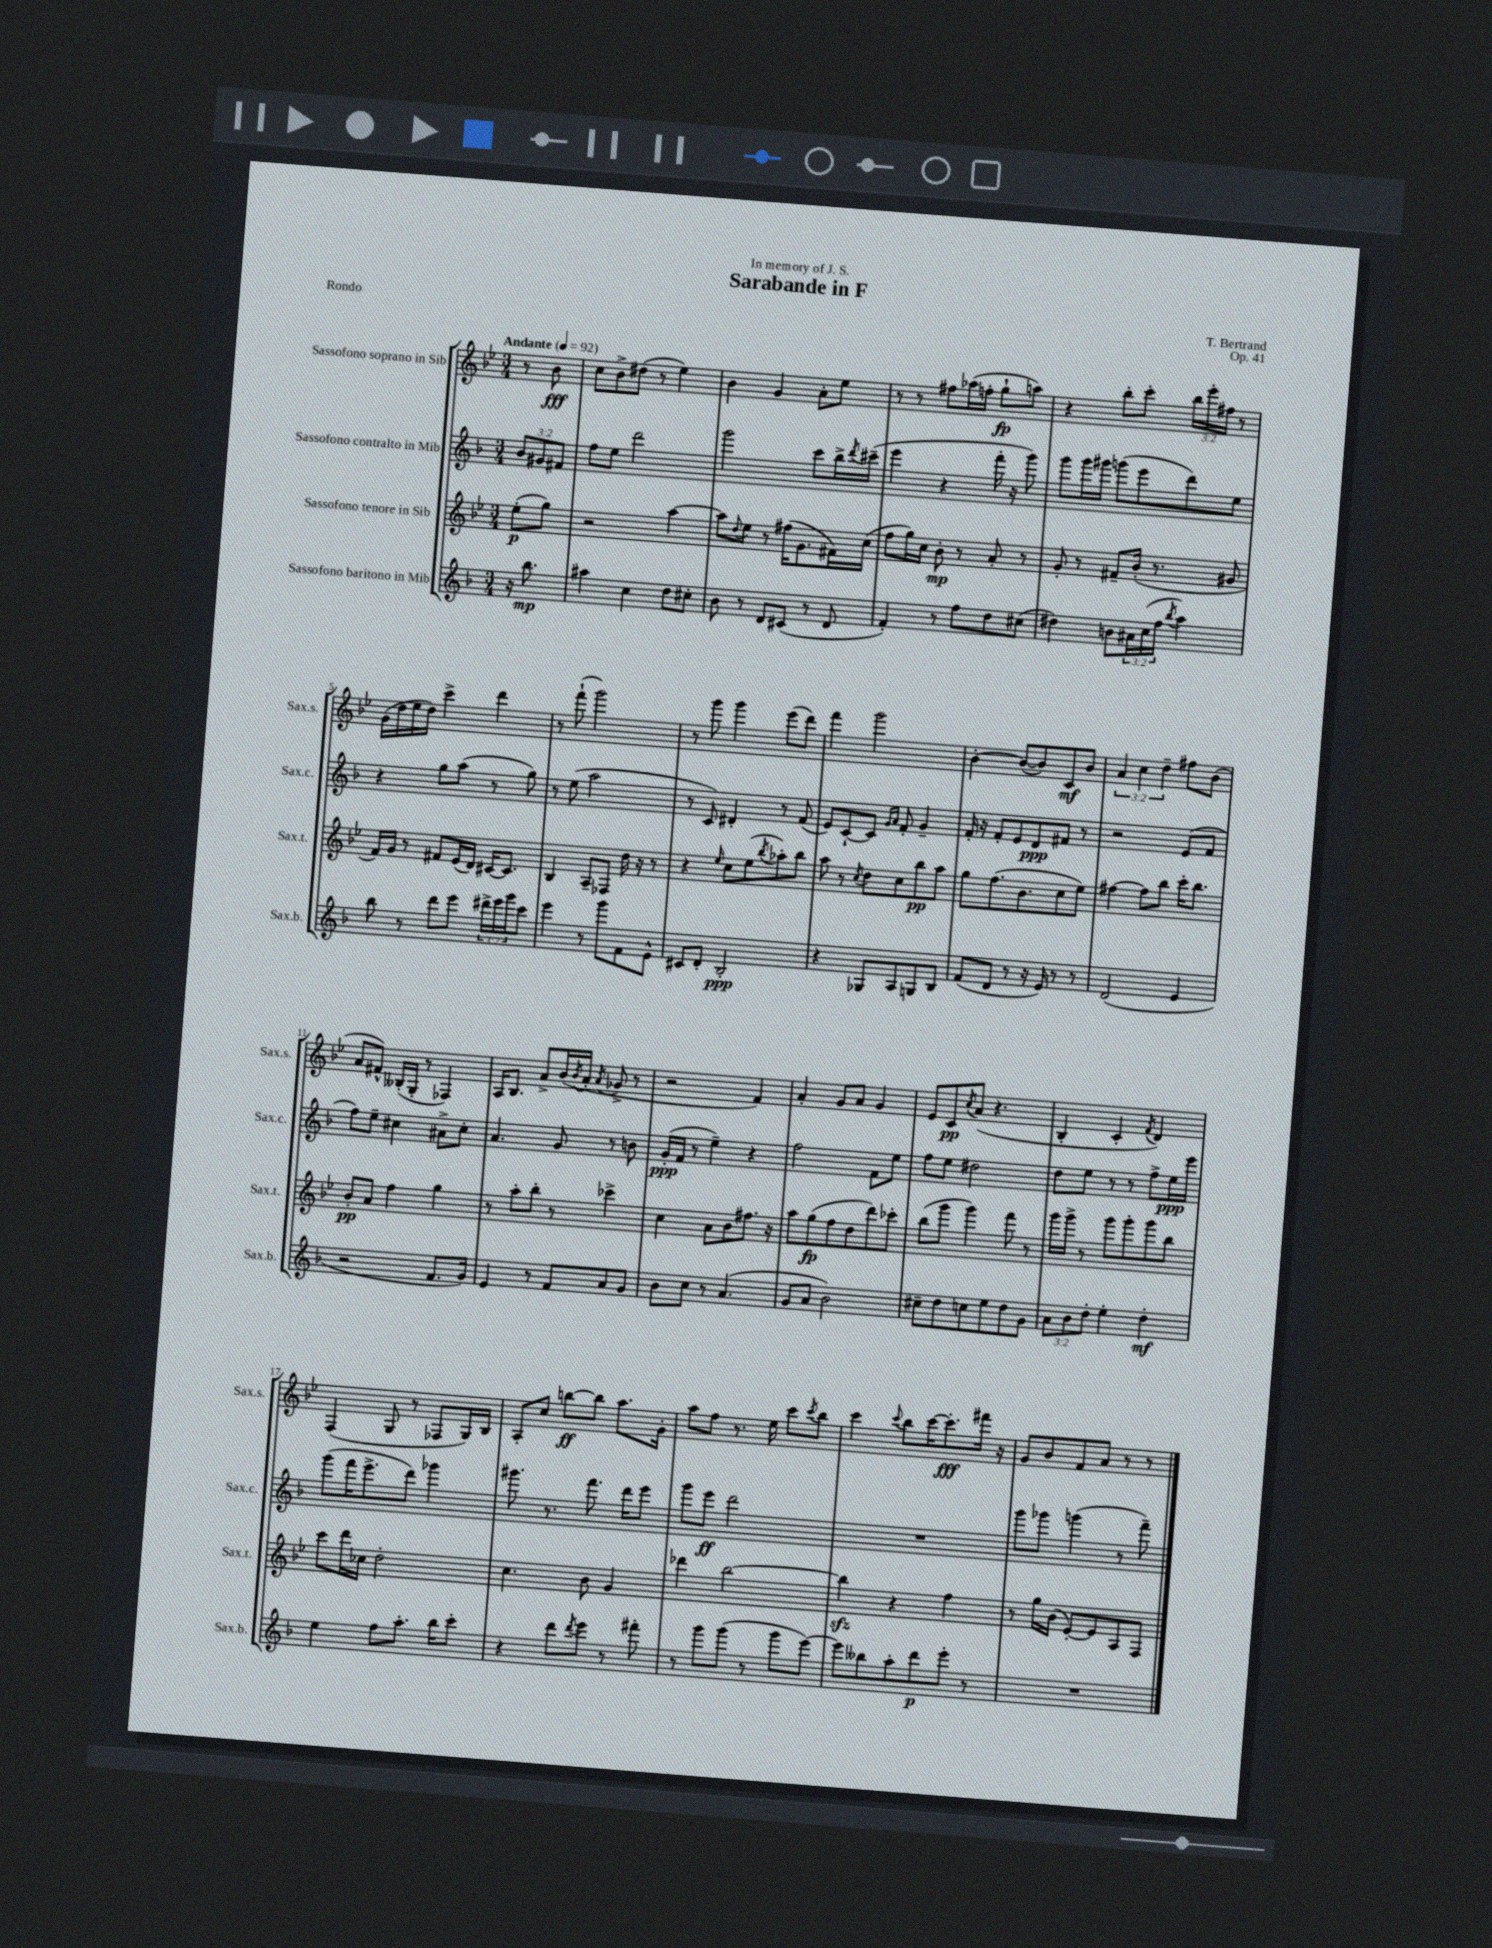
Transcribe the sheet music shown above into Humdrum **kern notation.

**kern	**kern	**kern	**kern
*staff4	*staff3	*staff2	*staff1
*clefG2	*clefG2	*clefG2	*clefG2
*k[b-]	*k[b-e-]	*k[b-]	*k[b-e-]
*M3/4	*M3/4	*M3/4	*M3/4
*MM92	*MM92	*MM92	*MM92
16r	(8ee-'	12b-	8r
8.bb-	.	.	.
.	.	12g#	.
.	8gg)	.	8b-
.	.	12f#	.
=	=	=	=
4aa#	2r	8ff	8cc
.	.	8ee	8b-^
4cc	.	2ddd	(8dd#
.	.	.	8r
8dd	[4aa	.	4ee-)
8cc#'	.	.	.
=	=	=	=
8b-	8aa]	2ggg	4b-
.	8qqdd	.	.
8r	8ee-	.	.
8d	8r	.	4g
(8c#	(16ff#	.	.
.	8.g	.	.
8r	.	8ccc	8a'
8d	16f#)	16bb-^	8ee-
.	.	8qddd	.
.	(16cc	(16ccc#~	.
=	=	=	=
4f')	8ff	4eee	8r
.	16gg)	.	8r
.	16cc	.	.
8r	8b-'	4r	8ff#
8ff	8r	.	(16aa-
.	.	.	16ff'
8dd	8a'	16fff'	8gg`
.	.	16r	.
(8cc#	8r	8ggg)	8aa)
=	=	=	=
4dd#)	8g'	8ggg	4r
.	8r	16ggg	.
.	.	16ggg#	.
8b	8f#~	(8ggg	8bb-'
24a#	(16b-'	8eee	8ccc'
(24cc	.	.	.
.	8.r	.	.
24ff	.	.	.
8qbb-	.	.	.
4aa)	.	8ddd)	24bb-
.	.	.	24eee-'
.	.	.	24ff#
.	8g#	8ee	8r
=	=	=	=
8bb-	16f)	4r	(16g
.	16g	.	16dd
8r	8r	.	16ee-
.	.	.	16dd)
8ddd	8f#	8gg	4ccc^
8eee	(16e-	(8aa	.
.	16d)	.	.
24ddd#^	[16c#	8r	4ddd
24eee	.	.	.
.	8.c#]	.	.
24ggg	.	.	.
8ccc	.	8gg)	.
=	=	=	=
4eee	4B-	8r	8r
.	.	(8ee	(8fff`
8r	8A~	2aa	2ggg)
8ggg	8F-	.	.
8f	16dd	.	.
.	16r	.	.
8e^^	8r	.	.
=	=	=	=
8c#	4r	8r	8r
8d'	.	8c)	8ggg
.	16qqee-	.	.
2B-'	8cc	4d#'	4ggg
.	(8ee-	.	.
.	8qbb-	.	.
.	8aa-')	8r	(8eee-
.	8bb-	(8f	8ddd)
=	=	=	=
4r	8aa	8e)	4fff
.	8r	[8c`	.
.	8qcc	.	.
8G-	8dd	8c]	2ggg
.	.	16qqg	.
.	.	16qqa	.
8A	8cc	8f'	.
8G	8bb-	4g~	.
8B-	8aa	.	.
=	=	=	=
(8f	8gg	16f'	[4b-'
.	.	16r	.
8d	(8.ff	8f'	.
8r	.	8e	(8b-_
.	8.b-	.	.
16r	.	8d	8b-])
16e)	.	.	.
8r	8cc	8f#	8c
8r	8ee-)	8r	8b-
=	=	=	=
(2d	[4ff#	2r	6a
.	.	.	6cc
.	8ff#]	.	.
.	.	.	6dd~
.	8bb-	.	.
4e	16ccc'	(8e	8ff#
.	8.bb-	.	.
.	.	8f	(8b-
=	=	=	=
2r	8b-'	8ff)	8a
.	8a	8ee~	8f#^^)
.	4ff	4cc#	(16B--'
.	.	.	16G'
.	.	.	8r
8.f	4gg	8a#^	4F-)
.	.	8cc#'	.
16g)	.	.	.
=	=	=	=
4e	8r	4.a	16A
.	.	.	8.B-
.	8aa'	.	.
8r	8bb-'	.	8a^
8f	8r	8g	(16b-
.	.	.	8qb-
.	.	.	16a'
.	.	.	8qa
8a	4ccc-^	8r	8g-^
8g	.	8b	8r
=	=	=	=
8b-	4cc	(16g'	2r
.	.	16f	.
8cc	.	8r	.
8r	8a	4ee~)	.
(4.a	8b-	.	.
.	8.ff#	4r	4f)
.	16r	.	.
=	=	=	=
8g	8aa	2ff	4a'
8a	(8gg	.	.
2b-)	8ff	.	8g
.	8dd	.	8a
.	8ddd)	8f	4g
.	8ccc-'	8ee	.
=	=	=	=
8cc#~	(8bb-	8ff	8e-
8dd	8ggg	8ee	8c
.	.	.	8qcc
8cc	4ggg)	2dd#	(8a
8ee	.	.	4.r
8dd	8fff	.	.
8g	8r	.	.
=	=	=	=
12a	16ggg	8dd	4B-'
.	16ggg^	.	.
12b-	.	.	.
.	8r	8ee	.
12dd'	.	.	.
4ee'	8ggg	8r	4c'
.	8ggg'	8r	.
.	.	.	8qf
4dd'	8ggg	8ff^	4d)
.	8bb-	16ee	.
.	.	16eee	.
=	=	=	=
4ee	8ccc	(8ggg	(4F
.	16ddd	16fff	.
.	16cc-	8.eee^	.
8ff	2dd'	.	8G
8.aa'	.	8ddd)	8r
.	.	4ggg-	8F-
16bb-	.	.	.
8ccc'	.	.	16G)
.	.	.	16B-
=	=	=	=
4r	4.cc	8.ggg#	8A'
.	.	.	8cc
.	.	8.r	.
8ddd	.	.	[8bb
8qddd	.	.	.
8eee	8b-	8.fff	8bb]
8r	4g	.	8.aa
.	.	16ddd	.
8fff#'	.	8eee	.
.	.	.	16g'
=	=	=	=
8r	4ddd-	8ggg	8aa
8ggg	.	8eee	8ff
(8ggg	[2bb-	2ddd	8.r
8r	.	.	.
.	.	.	16ee-
8ggg	.	.	8ccc
.	.	.	8qccc
[8eee)	.	.	8bb-
=	=	=	=
8eee]	4bb-]	2.r	4ccc
8bb--	.	.	.
.	.	.	8qqccc
8aa'	4r	.	8bb-
8ddd	.	.	[16ccc
.	.	.	8.ccc']
8eee'	4ff	.	.
8r	.	.	16fff#
.	.	.	16r
=	=	=	=
2.r	8r	8ggg	8g
.	16gg	8ggg-	8b-
.	(16b-	.	.
.	[8e-')	(4ggg	8f
.	8e-]	.	8a
.	8A	8r	8r
.	8F	8fff~)	8r
==	==	==	==
*-	*-	*-	*-
